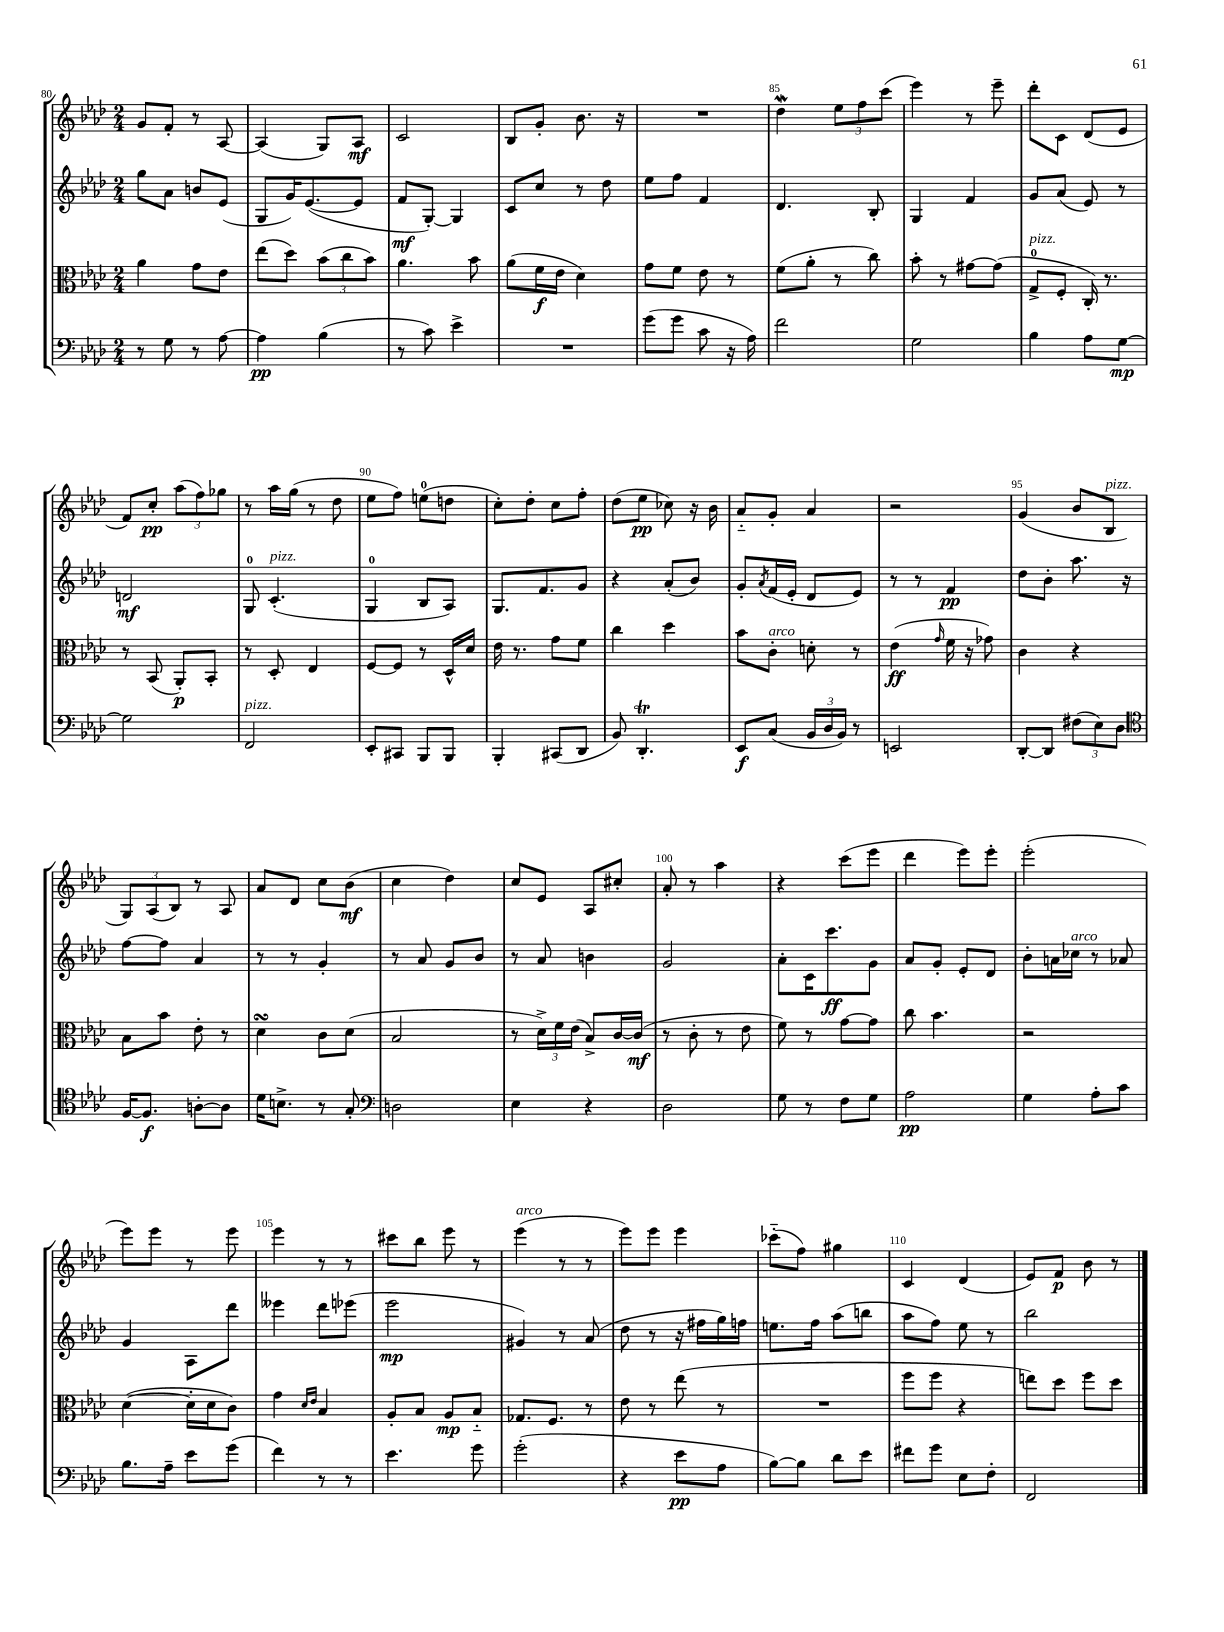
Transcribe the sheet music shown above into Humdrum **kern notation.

**kern	**kern	**kern	**kern
*staff4	*staff3	*staff2	*staff1
*clefF4	*clefC3	*clefG2	*clefG2
*k[b-e-a-d-]	*k[b-e-a-d-]	*k[b-e-a-d-]	*k[b-e-a-d-]
*M2/4	*M2/4	*M2/4	*M2/4
8r	4a-\	8gg\L	8g/L
8G\	.	8a-\J	8f'/J
8r	8g\L	8b/L	8r
[8A-\	8e-\J	(8e-/J	[8A-/
=	=	=	=
4A-\]	(8ee-\L	8G/L	(4A-/]
.	8dd-\J)	16g/K)	.
.	.	([8.e-/	.
(4B-\	(12b-\L	.	8G/L)
.	12cc\	.	.
.	.	8e-/]J	8A-/J
.	12b-\J)	.	.
=	=	=	=
8r	4.a-\	8f/L	2c/
8c\)	.	[8G'/J)	.
4e-^\	.	4G/]	.
.	8b-\	.	.
=	=	=	=
2r	(8a-\L	8c/L	8B-/L
.	16f\L	8cc/J	8g'/J
.	16e-\JJ	.	.
.	4d-\)	8r	8.b-\
.	.	8dd-\	.
.	.	.	16r
=	=	=	=
(8g\L	8g\L	8ee-\L	2r
8g\J	8f\J	8ff\J	.
8c\	8e-\	4f/	.
16r	8r	.	.
16A-\)	.	.	.
=	=	=	=
2f\	(8f\L	4.d-/	4dd-\
.	8a-'\J	.	.
.	8r	.	12ee-\L
.	.	.	12ff\
.	8cc\)	8B-'/	.
.	.	.	(12ccc\J
=	=	=	=
2G\	8b-'\	4G/	4eee-\)
.	8r	.	.
.	[8g#\L	4f/	8r
.	(8g#\]J	.	8eee-~\
=	=	=	=
4B-\	8G^/L	8g/L	8ddd-'\L
.	8F'/J	(8a-/J	8c\J
8A-\L	16C'/)	8e-/)	(8d-/L
.	8.r	.	.
[8G\J	.	8r	8e-/J
=	=	=	=
2G\]	8r	2d/	8f/L)
.	(8BB-/	.	8cc'/J
.	8AA-'/L)	.	(12aa-\L
.	.	.	12ff\)
.	8BB-'/J	.	.
.	.	.	12gg-\J
=	=	=	=
2FF/	8r	8G/	8r
.	8D-'/	(4.c'/	16aa-\LL
.	.	.	(16gg\JJ
.	4E-/	.	8r
.	.	.	8dd-\
=	=	=	=
8EE-'/L	[8F/L	4G/	8ee-\L
8CC#/J	8F/]J	.	8ff\J)
8BBB-/L	8r	8B-/L	(8ee\L
8BBB-/J	16D-^^/LL	8A-/J)	8dd\J
.	16d-/JJ	.	.
=	=	=	=
4BBB-'/	16e-\	8.G/L	8cc'\L)
.	8.r	.	.
.	.	.	8dd-'\J
.	.	8.f/	.
(8CC#/L	8g\L	.	8cc\L
8DD-/J	8f\J	8g/J	8ff'\J
=	=	=	=
8BB-/)	4cc\	4r	(8dd-\L
4.DD-'/	.	.	8ee-\J
.	4dd-\	(8a-'/L	8cc-\)
.	.	8b-/J)	16r
.	.	.	16b-\
=	=	=	=
8EE-/L	8b-\L	8g'/L	8a-'~/L
.	.	8qa-/	.
(8C/J	8c'\J	(16f/L	8g'/J
.	.	16e-'/JJ	.
24BB-/LL	8d'\	8d-/L	4a-/
24D-/	.	.	.
24BB-/JJ)	.	.	.
8r	8r	8e-/J)	.
=	=	=	=
2EE/	(4e-\	8r	2r
.	.	8r	.
.	16qqg/	.	.
.	16f\	4f/	.
.	16r	.	.
.	8g-\)	.	.
=	=	=	=
[8DD-'/L	4c\	8dd-\L	(4g/
8DD-/]J	.	8b-'\J	.
(12F#\L	4r	8.aa-\	8b-/L
12E-\)	.	.	.
.	.	.	8B-/J
12D-\J	.	.	.
.	.	16r	.
=	=	=	=
*clefC4	*	*	*
[16F/LK	8B-\L	[8ff\L	12G/L)
8.F/]J	.	.	.
.	.	.	(12A-/
.	8b-\J	8ff\]J	.
.	.	.	12B-/J)
[8A'\L	8e-'\	4a-/	8r
8A\]J	8r	.	8A-/
=	=	=	=
16d-\LK	4d-\	8r	8a-/L
8.B^\J	.	.	.
.	.	8r	8d-/J
8r	8c\L	4g'/	8cc\L
8G'/	(8d-\J	.	(8b-\J
=	=	=	=
*clefF4	*	*	*
2D\	2B-/	8r	4cc\
.	.	8a-/	.
.	.	8g/L	4dd-\)
.	.	8b-/J	.
=	=	=	=
4E-\	8r	8r	8cc/L
.	24d-^\LL)	8a-/	8e-/J
.	24f\	.	.
.	(24e-\JJ	.	.
4r	8B-^/L)	4b\	8A-/L
.	[16c/L	.	8cc#'/J
.	(16c/]JJ	.	.
=	=	=	=
2D-\	8r	2g/	8a-'/
.	8c'\	.	8r
.	8r	.	4aa-\
.	8e-\	.	.
=	=	=	=
8G\	8f\)	8a-'\L	4r
8r	8r	16c\K	.
.	.	8.ccc\	.
8F\L	[8g\L	.	(8ccc\L
8G\J	8g\]J	8g\J	8eee-\J
=	=	=	=
2A-\	8cc\	8a-/L	4ddd-\
.	4.b-\	8g'/J	.
.	.	8e-'/L	8eee-\L)
.	.	8d-/J	8eee-'\J
=	=	=	=
4G\	2r	8b-'\L	(2eee-'\
.	.	16a\L	.
.	.	16cc-\JJ	.
8A-'\L	.	8r	.
8c\J	.	8a-/	.
=	=	=	=
8.B-\L	([4d-\	4g/	8eee-\L)
.	.	.	8eee-\J
16A-~\Jk	.	.	.
8e-\L	16d-'\]LL	8A-\L	8r
.	16d-\J	.	.
(8g\J	8c\J)	8ddd-\J	8eee-\
=	=	=	=
4f\)	4g\	4eee--\	4eee-\
.	16qqd-/LL	.	.
.	16qqe-/JJ	.	.
8r	4B-/	8ddd-\L	8r
8r	.	(8eee-\J	8r
=	=	=	=
4.e-\	8A-'/L	2eee-\	8ccc#\L
.	8B-/J	.	8bb-\J
.	8A-/L	.	8eee-\
8g\	8B-'~/J	.	8r
=	=	=	=
(2g'\	8.G-/L	4g#/)	(4eee-\
.	8.F/J	.	.
.	.	8r	8r
.	8r	(8a-/	8r
=	=	=	=
4r	8e-\	8dd-\	8eee-\L)
.	8r	8r	8eee-\J
8e-\L	(8ee-\	16r	4eee-\
.	.	16ff#\LL	.
8A-\J	8r	16gg\)	.
.	.	16ff\JJ	.
=	=	=	=
[8B-\L)	2r	8.ee\L	(8ccc-'~\L
8B-\]J	.	.	8ff\J)
.	.	16ff\Jk	.
8d-\L	.	(8aa-\L	4gg#\
8e-\J	.	8bb\J	.
=	=	=	=
8f#\L	8ff\L	8aa-\L	4c/
8g\J	8ff\J	8ff\J)	.
8E-\L	4r	8ee-\	(4d-/
8F'\J	.	8r	.
=	=	=	=
2FF/	8ee\L)	2bb-\	8e-/L)
.	8dd-\J	.	8f/J
.	8ff\L	.	8b-\
.	8dd-\J	.	8r
==	==	==	==
*-	*-	*-	*-
